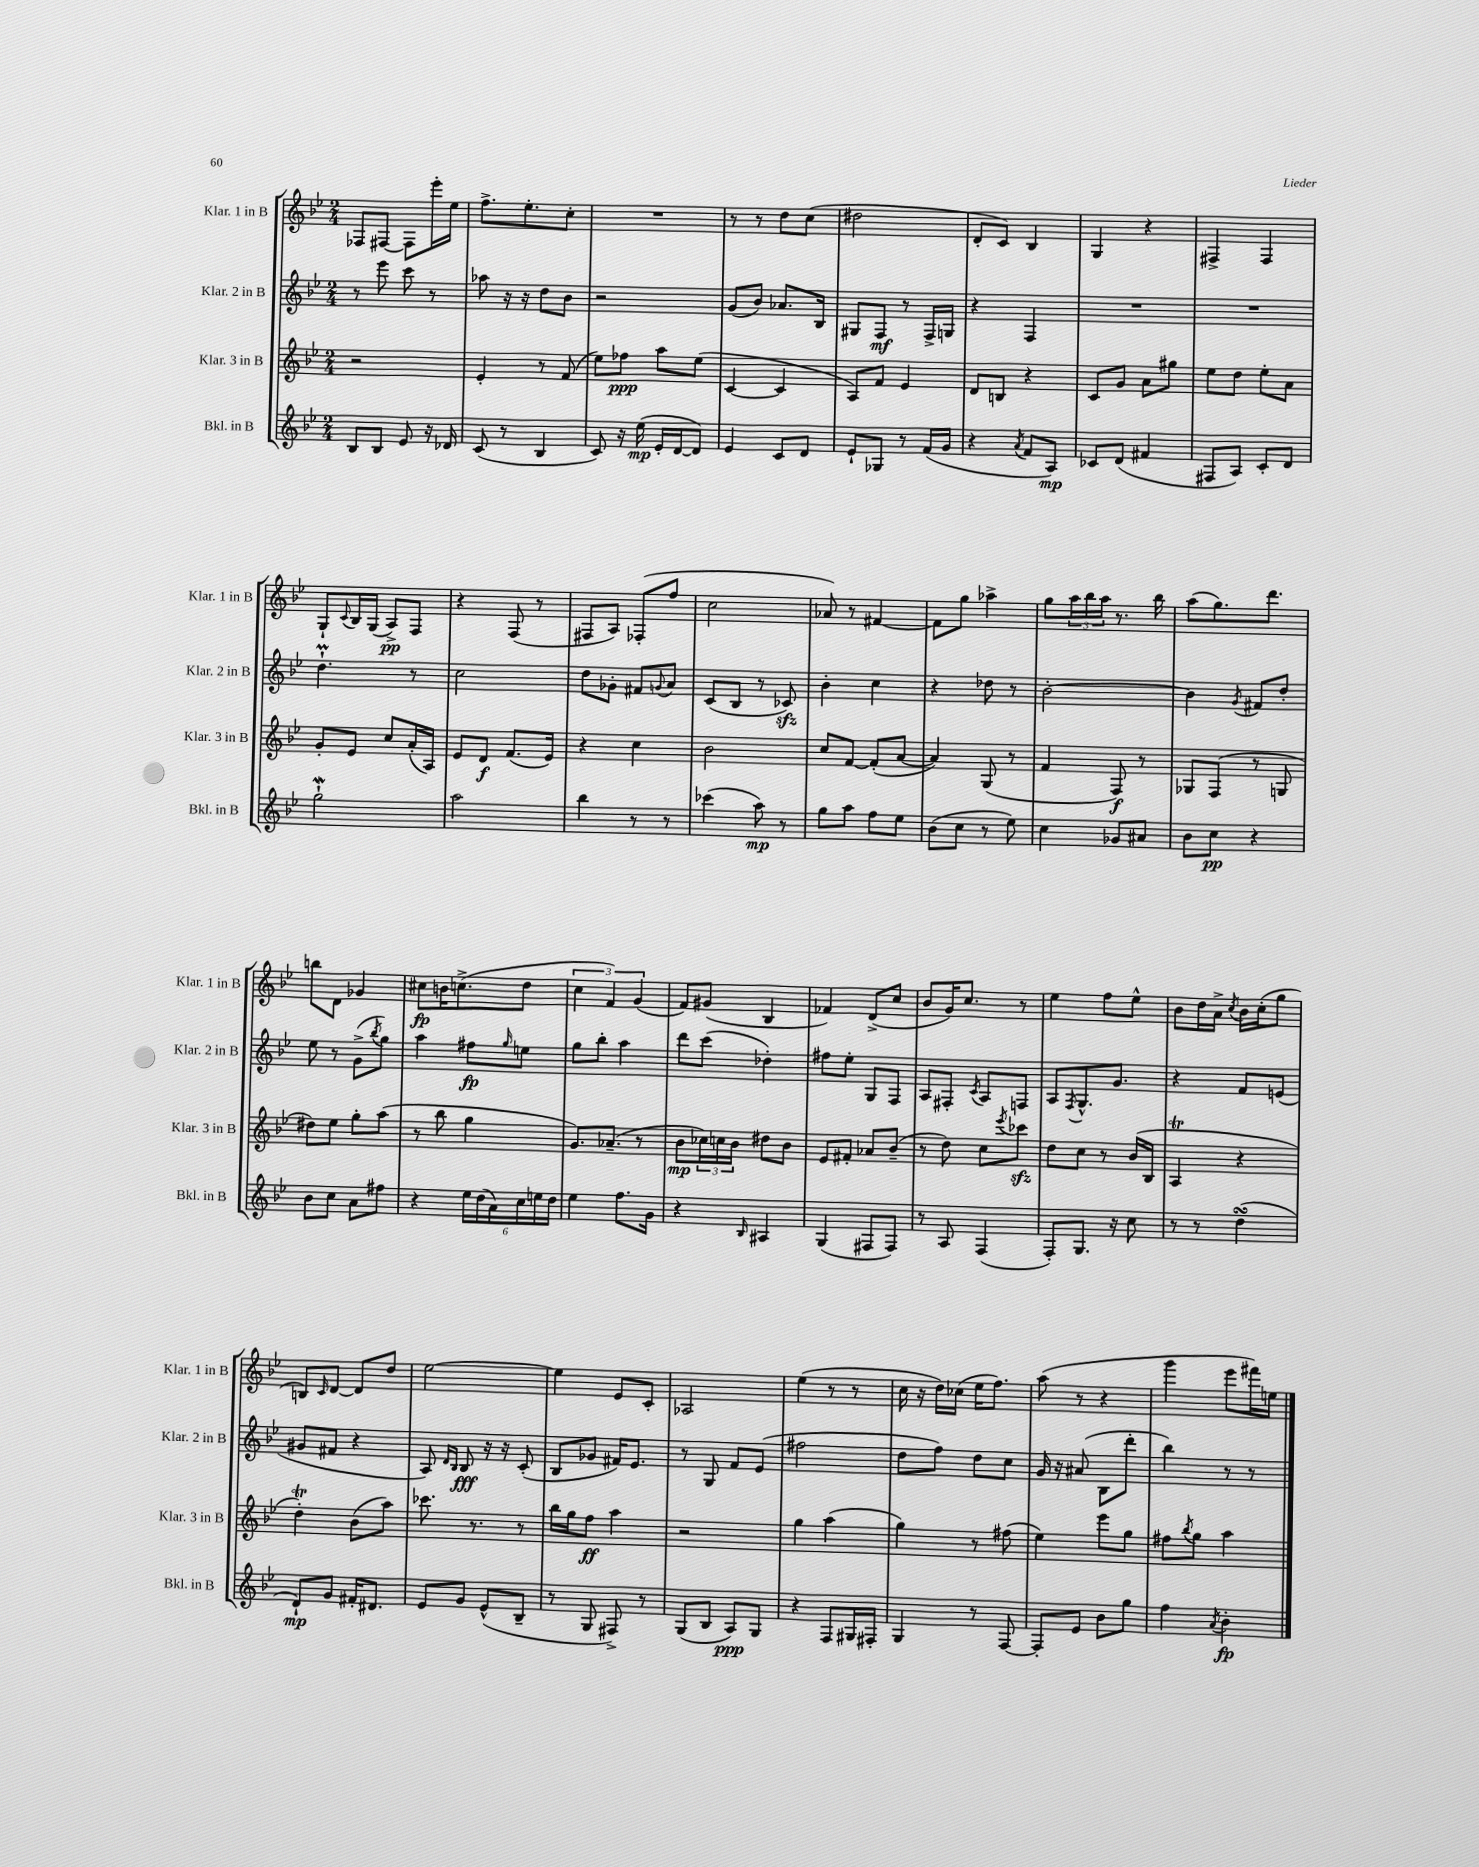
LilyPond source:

<<
\new StaffGroup <<
\new Staff = "s0" \with { instrumentName = "Klar. 1 in B" shortInstrumentName = "Klar. 1 in B" } {
    \clef treble \key bes \major \numericTimeSignature \time 2/4
    fes8 fis8~ fis8 ees'''16-. ees''16 |
    f''8.-> ees''8.-. c''8-. |
    R2 |
    r8 r8 d''8 c''8( |
    dis''2 |
    d'8-. c'8) bes4 |
    g4 r4 |
    fis4-> fis4 |
    g8-! \appoggiatura { c'8 } bes16 g16( a8->\pp) f8 |
    r4 f8( r8 |
    fis8 a8) fes8-.( f''8 |
    c''2 |
    aes'8) r8 fis'4~ |
    fis'8 g''8 aes''4-> |
    g''8 \tuplet 3/2 { a''16 bes''16 a''16 } r8. bes''16 |
    a''8( g''8.) d'''8. |
    b''8 d'8 ges'4 |
    cis''8\fp b'16 c''8.->( d''8 |
    \tuplet 3/2 { c''4 f'4) g'4( } |
    f'8) gis'8( bes4 |
    fes'4) d'8->( c''8 |
    bes'8 g'16) c''8. r8 |
    ees''4 f''8 ees''8-^ |
    bes'8 d''16 a'16-> \acciaccatura { c''8 } bes'16 c''16-.( g''8 |
    b8) \grace { c'16 } d'8~ d'8 d''8 |
    ees''2~ |
    ees''4 ees'8 c'8-. |
    aes2 |
    ees''4( r8 r8 |
    c''16 r16 d''16) ces''16( ees''16 f''8.) |
    a''8( r8 r4 |
    g'''4 ees'''8 fis'''16) e''16 \bar "|." |
}
\new Staff = "s1" \with { instrumentName = "Klar. 2 in B" shortInstrumentName = "Klar. 2 in B" } {
    \clef treble \key bes \major \numericTimeSignature \time 2/4
    r8 ees'''8 c'''8 r8 |
    aes''8 r16 r16 d''8 bes'8 |
    r2 |
    g'8( bes'8) aes'8. bes16 |
    gis8 f8\mf r8 f16-> g16 |
    r4 f4 |
    R2 |
    R2 |
    d''4.-!\prall r8 |
    c''2 |
    d''8 ges'8-. fis'8 \appoggiatura { g'8 } a'8 |
    c'8( bes8 r8 ces'8\sfz) |
    bes'4-. c''4 |
    r4 des''8 r8 |
    bes'2~-. |
    bes'4 \acciaccatura { g'8 } fis'8 d''8-. |
    ees''8 r8 g'8->( \acciaccatura { bes''8 } g''8) |
    a''4 fis''8\fp \grace { g''16 } e''8 |
    g''8 bes''8-. a''4 |
    d'''8 c'''8( des''4-.) |
    fis''8 ees''8-. g8 f8 |
    a8 fis8-. \acciaccatura { c'8 } a8 f8 |
    a8 \acciaccatura { f8 } g8.-^ g'8. |
    r4 f'8 e'8( |
    gis'8 fis'8 r4 |
    a8) \grace { d'16 bes16 } bes8\fff r16 r16 c'8-.( |
    bes8 ges'8 fis'16) ees'8. |
    r8 g8 f'8 ees'8( |
    fis''2 |
    d''8 f''8) d''8 c''8 |
    g'16 r16 ais'8( bes8 d'''8-. |
    bes''4) r8 r8 \bar "|." |
}
\new Staff = "s2" \with { instrumentName = "Klar. 3 in B" shortInstrumentName = "Klar. 3 in B" } {
    \clef treble \key bes \major \numericTimeSignature \time 2/4
    r2 |
    ees'4-. r8 f'8( |
    ees''8) fes''8\ppp a''8 ees''8( |
    c'4~ c'4 |
    a8) f'8 ees'4 |
    d'8 b8 r4 |
    c'8 g'8 a'8 gis''8 |
    ees''8 d''8 ees''8-. a'8 |
    g'8-. ees'8 c''8 a'16-.( a16) |
    ees'8 d'8\f f'8.( ees'16) |
    r4 c''4 |
    bes'2 |
    c''8 f'8~ f'8-.( a'8~ |
    a'4) g8( r8 |
    f'4 f8\f) r8 |
    ges8 f8( r8 g8 |
    dis''8) ees''8 g''8-. a''8( |
    r8 bes''8 g''4 |
    g'8.) aes'8.--( r8 |
    bes'8\mp \tuplet 3/2 { ces''16) c''16 bes'16 } dis''8 bes'8 |
    ees'8 fis'8-. aes'8 bes'8--( |
    r8 d''8) c''8 \acciaccatura { ees'''8 } ces'''8\sfz |
    d''8 c''8 r8 bes'16( bes16 |
    a4\trill r4 |
    d''4-.\trill) bes'8( a''8) |
    ces'''8. r8. r8 |
    bes''16 g''16 f''8\ff a''4 |
    r2 |
    g''4 a''4( |
    g''4) r8 fis''8( |
    ees''4) ees'''8 g''8 |
    fis''8 \acciaccatura { bes''8 } g''8 a''4 \bar "|." |
}
\new Staff = "s3" \with { instrumentName = "Bkl. in B" shortInstrumentName = "Bkl. in B" } {
    \clef treble \key bes \major \numericTimeSignature \time 2/4
    bes8 bes8 ees'8 r16 des'16 |
    c'8( r8 bes4 |
    c'8) r16 ees''16\mp( ees'16-. d'16~ d'8) |
    ees'4 c'8 d'8 |
    ees'8-! ges8 r8 f'16( g'16 |
    r4 \acciaccatura { a'8 } f'8 a8\mp) |
    ces'8 d'8( fis'4 |
    fis8 a8) c'8-. d'8 |
    g''2-!\mordent |
    a''2 |
    bes''4 r8 r8 |
    ces'''4( a''8\mp) r8 |
    g''8 a''8 f''8 ees''8 |
    bes'8( c''8 r8 ees''8) |
    c''4 ges'8 ais'8 |
    bes'8 c''8\pp r4 |
    bes'8 c''8 a'8 fis''8 |
    r4 \tuplet 6/4 { ees''16 d''16( a'16) c''16 e''16 d''16 } |
    ees''4 f''8. g'16 |
    r4 \grace { bes16 } ais4 |
    g4( fis8 fis8) |
    r8 a8 f4( |
    f8-.) g8. r16 c''8 |
    r8 r8 d''4\turn( |
    d'8-!\mp) g'8 fis'16-. dis'8. |
    ees'8 g'8 ees'8-^( bes8-- |
    r8 g8 fis8->) r8 |
    g8( bes8 a8\ppp) g8 |
    r4 f8 gis16 fis16-. |
    g4 r8 f8~ |
    f8-. ees'8 bes'8 g''8 |
    f''4 \acciaccatura { a'8 } bes'4-.\fp \bar "|." |
}
>>
>>
\layout { \context { \Score \remove "Bar_number_engraver" } }
